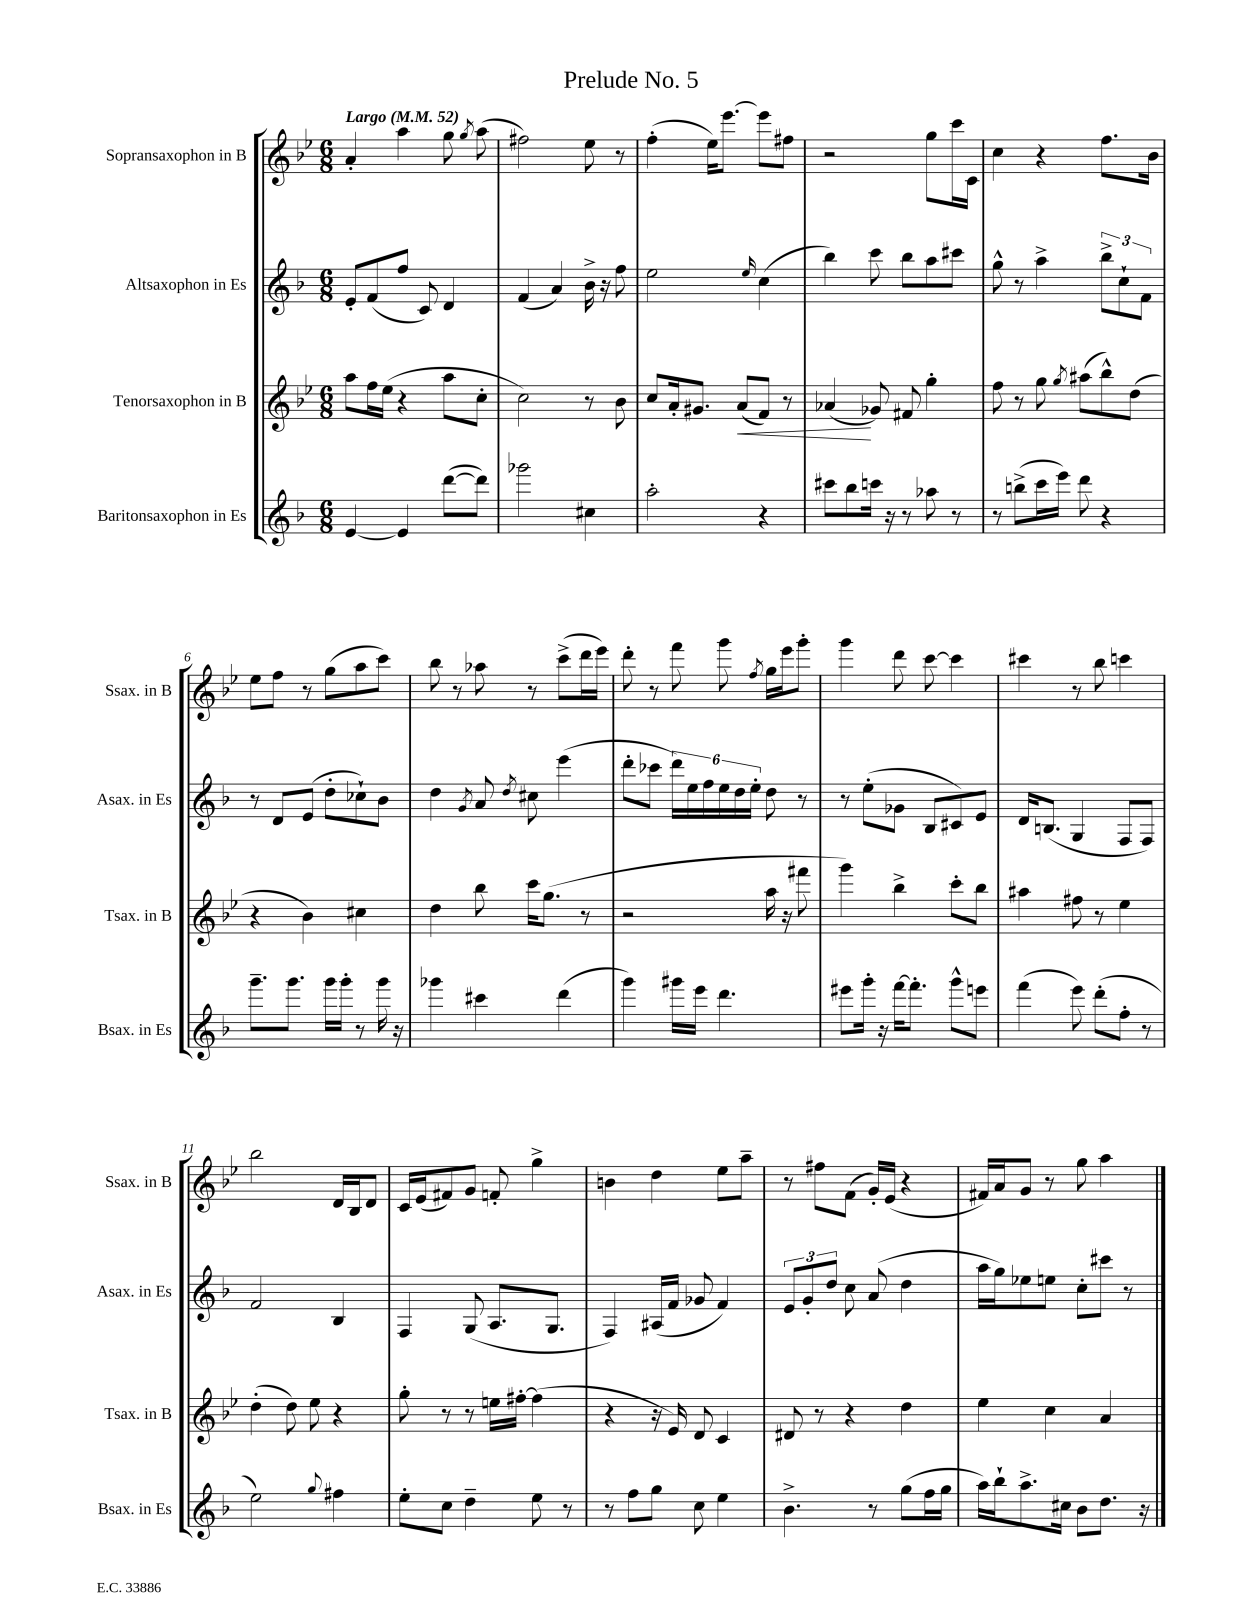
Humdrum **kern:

**kern	**kern	**kern	**kern
*staff4	*staff3	*staff2	*staff1
*clefG2	*clefG2	*clefG2	*clefG2
*k[b-]	*k[b-e-]	*k[b-]	*k[b-e-]
*M6/8	*M6/8	*M6/8	*M6/8
*MM52	*MM52	*MM52	*MM52
[4e/	8aa\L	8e'/L	4a'/
.	16ff\L	(8f/	.
.	(16ee-\JJ	.	.
4e/]	4r	8ff/J	4aa\
.	.	8c/)	.
([8ddd\L	8aa\L	4d/	8gg\
.	.	.	8qgg/
8ddd\]J)	8cc'\J	.	(8aa\
=	=	=	=
2ggg-\	2cc\)	(4f/	2ff#\)
.	.	4a/)	.
4cc#\	8r	16b-^\	8ee-\
.	.	16r	.
.	8b-\	8ff\	8r
=	=	=	=
2aa'\	8cc/L	2ee\	(4ff'\
.	16a'/k	.	.
.	8.g#/J	.	.
.	.	.	16ee-\LK)
.	.	.	[8.eee-\J
.	(8a/L	.	.
.	.	16qqee/	.
4r	8f/J)	(4cc\	8eee-\]L
.	8r	.	8ff#\J
=	=	=	=
8ccc#\L	(4a-/	4bb-\)	2r
8bb-\	.	.	.
16ccc\Jk	8g-/)	8ccc\	.
16r	.	.	.
8r	8f#/	8bb-\L	.
8aa-\	4gg'\	8aa\	8gg\L
8r	.	8ccc#\J	16ccc\L
.	.	.	16c\JJ
=	=	=	=
8r	8ff\	8gg^^\	4cc\
(8bb^\L	8r	8r	.
16ccc\L	8gg\	4aa^\	4r
16eee\JJ)	.	.	.
.	8qgg/	.	.
8ddd\	(8aa#\L	.	.
4r	8bb-^^\)	12bb-^\L	8.ff\L
.	.	12cc`\	.
.	(8dd\J	.	.
.	.	12f\J	.
.	.	.	16b-\Jk
=	=	=	=
8.ggg~\L	4r	8r	8ee-\L
.	.	8d/L	8ff\J
8.ggg\J	.	.	.
.	4b-\)	(8e/J	8r
16ggg\LL	.	8dd'\L	(8gg\L
16ggg'\JJ	.	.	.
8r	4cc#\	8cc-`\)	8aa\
16ggg\	.	8b-\J	8ccc\J)
16r	.	.	.
=	=	=	=
4ggg-\	4dd\	4dd\	8bb-\
.	.	.	8r
.	.	8qg/	.
4ccc#\	8bb-\	8a/	8aa-\
.	.	8qdd/	.
.	16ccc\LK	8cc#\	8r
.	(8.gg\J	.	.
(4ddd\	.	(4eee\	(8ccc^\L
.	8r	.	16ddd\L
.	.	.	16eee-\JJ)
=	=	=	=
4ggg\)	2r	8ddd'\L	8ddd'\
.	.	8ccc-\J	8r
16ggg#\LL	.	24ddd\LL)	8fff\
.	.	24ee\	.
16eee\JJ	.	.	.
.	.	24ff\	.
4.ddd\	.	24ee\	8ggg\
.	.	24dd\	.
.	.	24ee'\JJ	.
.	.	.	8qff/
.	16aa\	8dd\	16gg\LL
.	16r	.	16eee-\J
.	8fff#\	8r	8ggg'\J
=	=	=	=
8eee#\L	4ggg\)	8r	4ggg\
16ggg'\Jk	.	(8ee'\L	.
16r	.	.	.
[16fff\LK	4bb-^\	8g-\J	8ddd\
8.fff'\]J	.	.	.
.	.	8B-/L	[8ccc\
8ggg^^\L	8ccc'\L	8c#/)	4ccc\]
8eee\J	8bb-\J	8e/J	.
=	=	=	=
(4fff\	4aa#\	16d/LK	4ccc#\
.	.	(8.B/J	.
8eee\)	8ff#\	4G/	8r
(8ddd'\L	8r	.	8bb-\
8ff'\J	4ee-\	8F/L	4ccc\
8r	.	8F/J)	.
=	=	=	=
2ee\)	(4dd'\	2f/	2bb-\
.	8dd\)	.	.
.	8ee-\	.	.
8qqgg/	.	.	.
4ff#\	4r	4B-/	16d/LL
.	.	.	16B-/J
.	.	.	8d/J
=	=	=	=
8ee'\L	8gg'\	4F/	16c/LL
.	.	.	(16e-/J
8cc\J	8r	.	8f#/)
4dd~\	8r	(8G/	8g/J
.	16ee\LL	8.A/L	8f'/
.	[16ff#'\JJ	.	.
8ee\	(4ff#\]	.	4gg^\
.	.	8.G/J	.
8r	.	.	.
=	=	=	=
8r	4r	4F/)	4b\
8ff\L	.	.	.
8gg\J	16r	(16A#/LL	4dd\
.	16e-/)	16f/JJ	.
8cc\	8d/	8g-/	.
4ee\	4c/	4f/)	8ee-\L
.	.	.	8aa~\J
=	=	=	=
4.b-^\	8d#/	12e/L	8r
.	.	12g'/	.
.	8r	.	8ff#\L
.	.	12dd/J	.
.	4r	8cc\	(8f\J
8r	.	(8a/	16g'/LL)
.	.	.	(16e-/JJ
(8gg\L	4dd\	4dd\	4r
16ff\L	.	.	.
16gg\JJ	.	.	.
=	=	=	=
16aa\LL)	4ee-\	16aa\LL	16f#/LL)
16bb-`\J	.	16gg\J)	16a/J
8.aa^\	.	8ee-\	8g/J
.	4cc\	8ee\J	8r
16cc#\Jk	.	.	.
8b-\L	.	8cc'\L	8gg\
8.dd\J	4a/	8ccc#\J	4aa\
.	.	8r	.
16r	.	.	.
==	==	==	==
*-	*-	*-	*-
